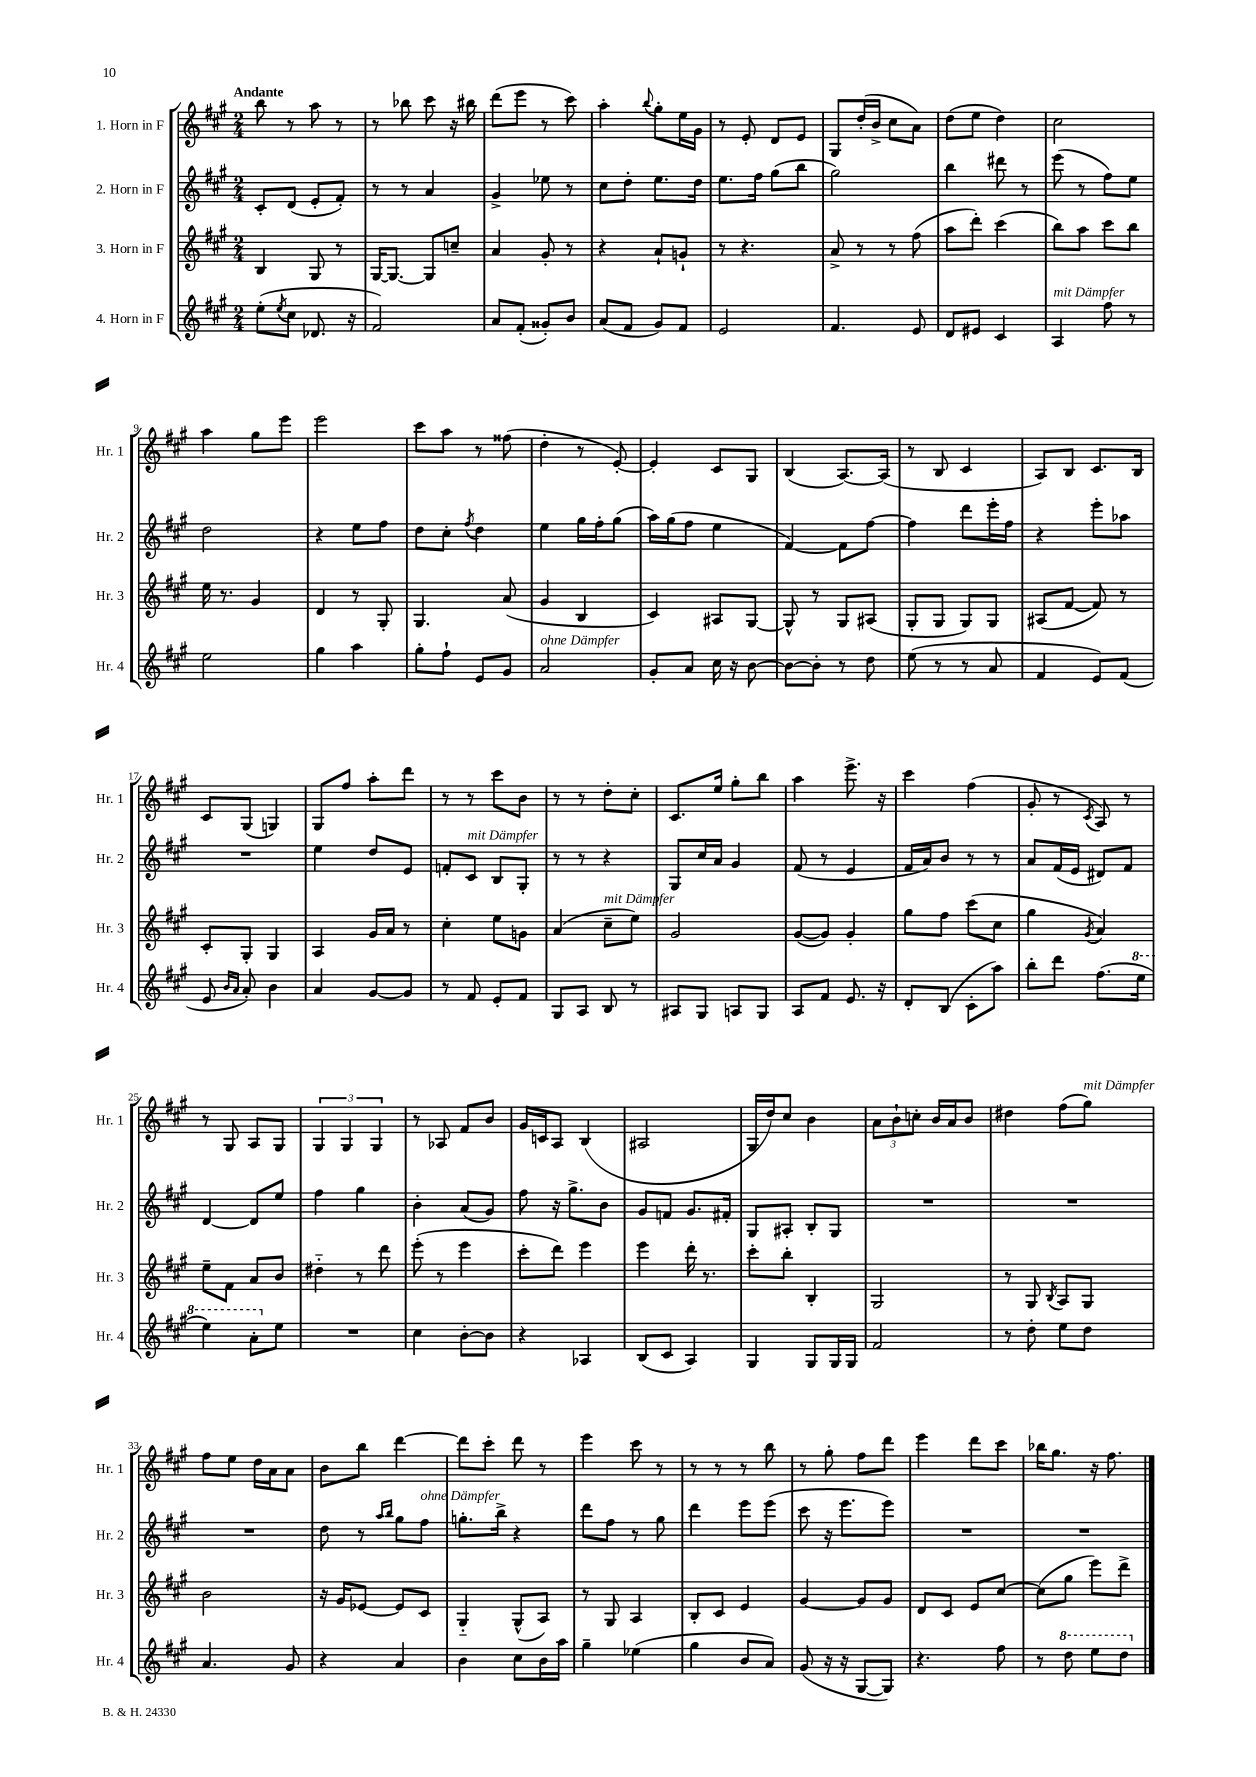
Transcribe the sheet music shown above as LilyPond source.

<<
\new StaffGroup <<
\new Staff = "s0" \with { instrumentName = "1. Horn in F" shortInstrumentName = "Hr. 1" } {
    \clef treble \key a \major \numericTimeSignature \time 2/4 \tempo "Andante"
    b''8 r8 a''8 r8 |
    r8 bes''8 cis'''8 r16 bis''16 |
    d'''8( e'''8 r8 cis'''8) |
    a''4-. \appoggiatura { b''8 } gis''8-. e''16 gis'16 |
    r8 e'8-. d'8 e'8 |
    gis8 d''16-.( b'16-> cis''8 a'8) |
    d''8( e''8 d''4) |
    cis''2 |
    a''4 gis''8 e'''8 |
    e'''2 |
    cis'''8 a''8 r8 fisis''8( |
    d''4-. r8 e'8~-.) |
    e'4-. cis'8 gis8 |
    b4( a8.~) a16( |
    r8 b8 cis'4 |
    a8) b8 cis'8. b16 |
    cis'8 gis8( g4) |
    gis8 fis''8 a''8-. d'''8 |
    r8 r8 cis'''8 b'8 |
    r8 r8 d''8-. cis''8-. |
    cis'8. e''16 gis''8-. b''8 |
    a''4 e'''8.-> r16 |
    cis'''4 fis''4( |
    gis'8-. r8 \acciaccatura { cis'8 } a8) r8 |
    r8 gis8 a8 gis8 |
    \tuplet 3/2 { gis4 gis4 gis4 } |
    r8 aes8 fis'8 b'8 |
    gis'16 c'16 a8 b4( |
    ais2 |
    gis16 d''16) cis''8 b'4 |
    \tuplet 3/2 { a'8 b'8-! c''8-. } b'16 a'16 b'8 |
    dis''4 fis''8( gis''8^\markup { \italic "mit Dämpfer" }) |
    fis''8 e''8 d''16 a'16 a'8 |
    b'8 b''8 d'''4~ |
    d'''8 cis'''8-. d'''8 r8 |
    e'''4 cis'''8 r8 |
    r8 r8 r8 b''8 |
    r8 gis''8-. fis''8 d'''8 |
    e'''4 d'''8 cis'''8 |
    bes''16 gis''8. r16 fis''8. \bar "|." |
}
\new Staff = "s1" \with { instrumentName = "2. Horn in F" shortInstrumentName = "Hr. 2" } {
    \clef treble \key a \major \numericTimeSignature \time 2/4
    cis'8-. d'8( e'8-. fis'8-.) |
    r8 r8 a'4 |
    gis'4-> ees''8 r8 |
    cis''8 d''8-. e''8. d''16 |
    e''8. fis''16 gis''8( b''8 |
    gis''2) |
    b''4 dis'''8 r8 |
    e'''8( r8 fis''8) e''8 |
    d''2 |
    r4 e''8 fis''8 |
    d''8 cis''8-. \acciaccatura { fis''8 } d''4 |
    e''4 gis''16 fis''16-. gis''8( |
    a''16) gis''16( fis''8 e''4 |
    fis'4~) fis'8 fis''8~ |
    fis''4 d'''8 e'''16-. fis''16 |
    r4 e'''8-. aes''8 |
    R2 |
    e''4 d''8 e'8 |
    f'8-. cis'8^\markup { \italic "mit Dämpfer" } b8 gis8-. |
    r8 r8 r4 |
    gis8 cis''16 a'16 gis'4 |
    fis'8( r8 e'4 |
    fis'16 a'16) b'8 r8 r8 |
    a'8 fis'16( e'16 dis'8) fis'8 |
    d'4~ d'8 e''8 |
    fis''4 gis''4 |
    b'4-. a'8( gis'8) |
    fis''8 r16 gis''8.-> b'8 |
    gis'8 f'8 gis'8. fis'16-. |
    gis8 ais8-. b8-. gis8 |
    R2 |
    R2 |
    R2 |
    d''8 r8 \grace { a''16 b''16 } gis''8 fis''8^\markup { \italic "ohne Dämpfer" } |
    g''8.-. b''16-> r4 |
    d'''8 fis''8 r8 gis''8 |
    d'''4 e'''8 e'''8( |
    cis'''8 r16 e'''8. e'''8) |
    R2 |
    R2 \bar "|." |
}
\new Staff = "s2" \with { instrumentName = "3. Horn in F" shortInstrumentName = "Hr. 3" } {
    \clef treble \key a \major \numericTimeSignature \time 2/4
    b4 gis8 r8 |
    gis16~ gis8.~ gis8 c''8-- |
    a'4 gis'8-. r8 |
    r4 a'8-! g'8-! |
    r8 r4. |
    a'8-> r8 r8 fis''8( |
    a''8 d'''8-.) cis'''4( |
    b''8) a''8 cis'''8 b''8 |
    e''16 r8. gis'4 |
    d'4 r8 gis8-. |
    gis4. a'8( |
    gis'4 b4 |
    cis'4) ais8 gis8~ |
    gis8-^ r8 gis8 ais8( |
    gis8-. gis8 gis8) gis8 |
    ais8( fis'8~ fis'8) r8 |
    cis'8-. gis8-. gis4 |
    a4 gis'16 a'16 r8 |
    cis''4-. e''8 g'8 |
    a'4( cis''8--^\markup { \italic "mit Dämpfer" } e''8) |
    gis'2 |
    gis'8~( gis'8) gis'4-. |
    gis''8 fis''8 cis'''8( cis''8 |
    gis''4 \acciaccatura { gis'8 } a'4) |
    e''8-- fis'8 a'8 b'8 |
    dis''4-_ r8 d'''8 |
    e'''8-.( r8 e'''4 |
    cis'''8-. d'''8) e'''4 |
    e'''4 d'''16-. r8. |
    cis'''8-. b''8-. b4-. |
    gis2 |
    r8 gis8 \acciaccatura { b8 } a8 gis8 |
    b'2 |
    r16 gis'16 ees'8~ ees'8 cis'8 |
    gis4-_ gis8-^( a8) |
    r8 gis8 a4 |
    b8-. cis'8 e'4 |
    gis'4~ gis'8 gis'8 |
    d'8 cis'8 e'8 cis''8~ |
    cis''8( gis''8 e'''8) d'''8-> \bar "|." |
}
\new Staff = "s3" \with { instrumentName = "4. Horn in F" shortInstrumentName = "Hr. 4" } {
    \clef treble \key a \major \numericTimeSignature \time 2/4
    e''8-.( \acciaccatura { e''8 } cis''8 des'8. r16 |
    fis'2) |
    a'8 fis'8-.( gisis'8-.) b'8 |
    a'8( fis'8 gis'8) fis'8 |
    e'2 |
    fis'4. e'8 |
    d'8 eis'8 cis'4 |
    a4^\markup { \italic "mit Dämpfer" } fis''8 r8 |
    e''2 |
    gis''4 a''4 |
    gis''8-. fis''8-! e'8 gis'8 |
    a'2^\markup { \italic "ohne Dämpfer" } |
    gis'8-. a'8 cis''16 r16 b'8~ |
    b'8~ b'8-. r8 d''8 |
    e''8( r8 r8 a'8 |
    fis'4 e'8) fis'8( |
    e'8 \grace { b'16 a'16 } a'8-.) b'4 |
    a'4 gis'8~ gis'8 |
    r8 fis'8 e'8-. fis'8 |
    gis8 a8 b8 r8 |
    ais8 gis8 a8 gis8 |
    a8 fis'8 e'8. r16 |
    d'8-. b8( cis'8-. a''8) |
    b''8-. d'''8 fis''8.( \ottava #1 e'''16 |
    e'''4) a''8-. \ottava #0 e''8 |
    R2 |
    cis''4 b'8~-. b'8 |
    r4 aes4 |
    b8( cis'8 a4) |
    gis4 gis8 gis16 gis16 |
    fis'2 |
    r8 d''8-. e''8 d''8 |
    a'4. gis'8 |
    r4 a'4 |
    b'4 cis''8 b'16 a''16 |
    gis''4-- ees''4( |
    gis''4 b'8 a'8) |
    gis'8( r16 r16 gis8~ gis8) |
    r4. fis''8 |
    r8 \ottava #1 d'''8 e'''8 d'''8 \ottava #0 \bar "|." |
}
>>
>>
